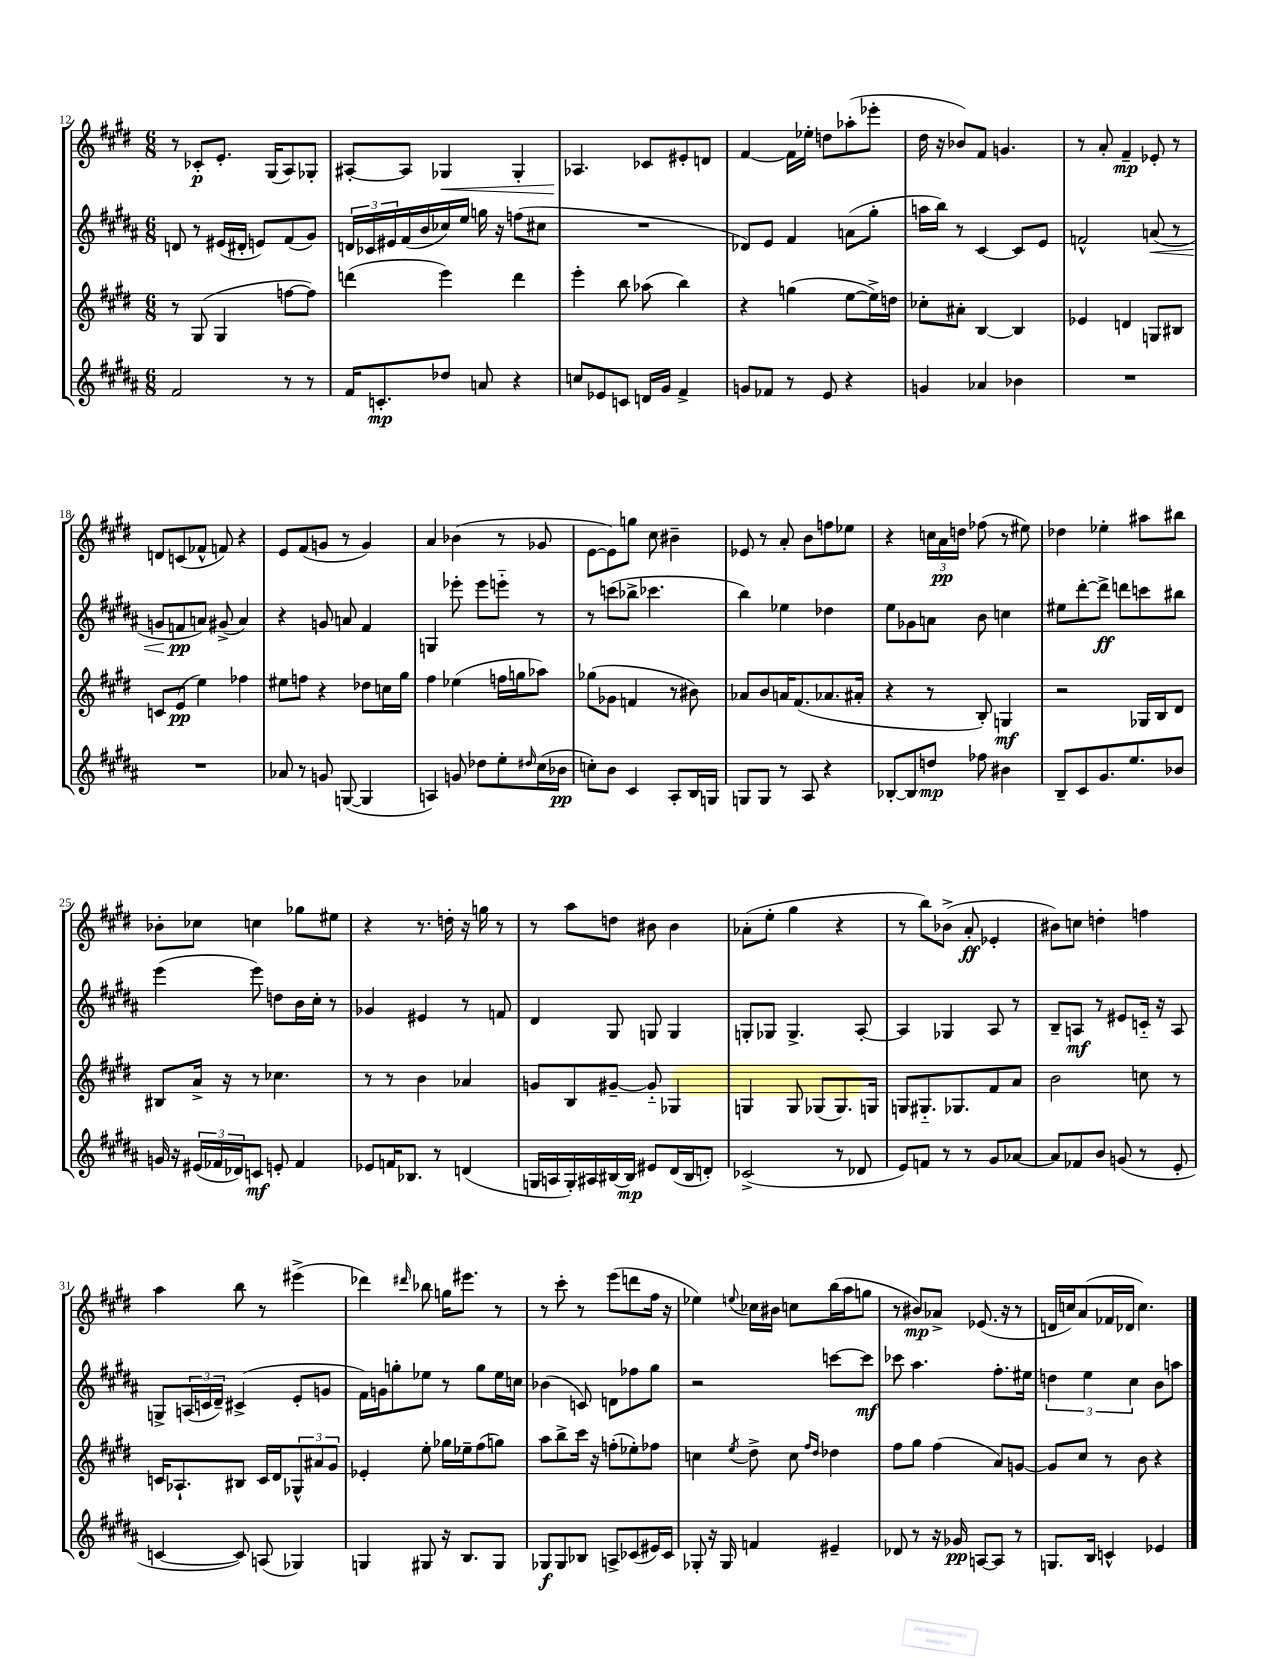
<<
\new StaffGroup <<
\new Staff = "s0" {
    \clef treble \key e \major \numericTimeSignature \time 6/8
    r8 ces'8-.\p e'8.-. gis16( a8) ges8-. |
    ais8~-. ais8 ges4\< ges4-. |
    aes4.\! ces'8 eis'8-. d'8 |
    fis'4~ fis'16 ees''16-. d''8 aes''8-.( ees'''8-. |
    dis''16 r16 bes'8) fis'8 g'4. |
    r8 a'8-. fis'4--\mp ees'8-. r8 |
    d'8 c'8( fes'8-^ f'8) r4 |
    e'8 fis'8( g'8 r8 g'4) |
    a'4 bes'4( r8 ges'8 |
    e'8~ e'8) g''8 cis''8 bis'4-- |
    ees'8 r8 a'8-. b'8 f''8 ees''8 |
    r4 \tuplet 3/2 { c''16 a'16\pp d''16 } fes''8( r8 eis''8) |
    des''4 ees''4-. ais''8 bis''8 |
    bes'8-. ces''8 c''4 ges''8 eis''8 |
    r4 r8. d''16-. r16 g''16 r8 |
    r8 a''8 d''8 bis'8 bis'4 |
    aes'8-.( e''8-. gis''4 r4 |
    r8 b''8) bes'8->( a'8-.\ff ees'4-. |
    bis'8) c''8 d''4-. f''4 |
    a''4 b''8 r8 eis'''4->( |
    des'''4) \grace { dis'''16 } bes''8 g''16 eis'''8. r8 |
    r8 cis'''8-. r8 e'''8( d'''8 fis''16 r16 |
    ees''4) \appoggiatura { e''8 } ces''16 bis'16 c''8 b''16( a''16 g''8 |
    r8 bis'8\mp) aes'8-> ees'8.( r16 r8 |
    d'16 c''16) a'8( fes'16 des'16 c''4.) \bar "|." |
}
\new Staff = "s1" {
    \clef treble \key b \major \numericTimeSignature \time 6/8
    d'8 r8 eis'16( dis'16-. e'8) fis'8( gis'8) |
    \tuplet 3/2 { d'16 ces'16 eis'16 } fis'16( b'16 ces''16) e''16 g''16 r16 f''8( cis''8 |
    R2. |
    des'8) e'8 fis'4 a'8( gis''8-. |
    a''16 b''16) r8 cis'4~ cis'8 e'8 |
    f'2-^ a'8\<( r8 |
    g'8 f'8\pp\! a'8) gis'8->( a'4) |
    r4 g'8 a'8 fis'4 |
    g4 ees'''8-. ees'''8 e'''8-_ r8 |
    r8 c'''8( bes''8-> ces'''4. |
    b''4) ees''4 des''4 |
    e''8 ges'8 a'8 b'8 c''4 |
    eis''8 dis'''8~-. dis'''8->\ff d'''8 c'''8 bis''8 |
    e'''4( e'''8) d''8 b'16 cis''16-. r8 |
    ges'4 eis'4 r8 f'8 |
    dis'4 gis8 g8 g4 |
    g8-. ges8 ges4.-> ais8~-. |
    ais4 ges4 ais8 r8 |
    b8-- a8\mf r8 eis'8 c'16-_ r16 a8 |
    g8-> \tuplet 3/2 { a16( c'16 dis'16--) } cis'4->( e'8-. g'8 |
    fis'16) g'16 g''8-. ees''8 r8 g''8 ees''16 c''16 |
    bes'4( c'8) d'8 fes''8 gis''8 |
    r2 c'''8~ c'''8\mf |
    ces'''8 ais''4. fis''8.-. eis''16 |
    \tuplet 3/2 { d''4 e''4 cis''4 } b'8 a''8 \bar "|." |
}
\new Staff = "s2" {
    \clef treble \key e \major \numericTimeSignature \time 6/8
    r8 gis8( gis4 f''8~ f''8) |
    d'''4( e'''4) d'''4 |
    e'''4-. b''8 aes''8( b''4) |
    r4 g''4( e''8~ e''16->) d''16 |
    ces''8-. ais'8-. b4~ b4 |
    ees'4 d'4 g8 bis8 |
    c'8 e'8\pp( e''4) fes''4 |
    eis''8 f''8 r4 des''8 c''16 gis''16 |
    fis''4 ees''4( f''16 g''16 aes''8) |
    ges''8( ges'8 f'4 r8 bis'8) |
    aes'8 b'8 a'16 fis'8.( aes'8. ais'16-. |
    r4 r8 b8-.) g4\mf |
    r2 ges16 b16 dis'8 |
    bis8 a'16-> r16 r8 ces''4. |
    r8 r8 b'4 aes'4 |
    g'8 b8 gis'8~-- gis'8-_ ges4 |
    g4 g8 ges8( ges8.) g16 |
    g8 gis8.-_ ges8. fis'8 a'8 |
    b'2 c''8 r8 |
    c'16 aes8.-! bis8 c'16 dis'16 \tuplet 3/2 { ges8-^ ais'8 gis'8 } |
    ees'4-. e''8-. ges''16 ees''16-- fis''8( g''8) |
    a''8 b''8-> cis'''16 r16 f''8-.( ees''8-.) fes''8 |
    c''4 \acciaccatura { e''8 } dis''8-> c''8 \grace { fis''16 dis''16 } des''4 |
    fis''8 gis''8 fis''4( a'8) g'8~ |
    g'8 cis''8 r8 b'8 r4 \bar "|." |
}
\new Staff = "s3" {
    \clef treble \key b \major \numericTimeSignature \time 6/8
    fis'2 r8 r8 |
    fis'16 c'8.-.\mp des''8 a'8 r4 |
    c''8 ees'8 c'8 d'16 gis'16 fis'4-> |
    g'8 fes'8 r8 e'8 r4 |
    g'4 aes'4 bes'4 |
    R2. |
    R2. |
    aes'8 r8 g'8 g8~( g4 |
    a4) g'8 des''8 e''8-. \grace { dis''16 } cis''16( bes'16\pp |
    c''8-.) b'8 cis'4 ais8-. b16 g16 |
    g8 g8 r8 ais8 r4 |
    bes8~-. bes8 d''8\mp fes''8 bis'4 |
    b8-- cis'8 gis'8. e''8. bes'8 |
    g'16 r16 \tuplet 3/2 { eis'16( fes'16 des'16) } c'8\mf e'8-. fes'4 |
    ees'8 f'16 bes8. r8 d'4( |
    g16 a16 g16-.) ais16 bis16~ bis16\mp eis'8 dis'16( bis16 d'8-.) |
    ces'2->( r8 des'8 |
    e'8) f'8 r8 r8 gis'8 aes'8~ |
    aes'8 fes'8 b'8 g'8( r8 e'8-. |
    c'4~ c'8) a8( ges4) |
    g4 gis8 r16 b8. gis8 |
    ges8\f ges8 bes8 a8-> ces'8( eis'16) ces'16 |
    ges8-. r16 ges16 f'4 eis'4-- |
    des'8 r8 r16 ges'16\pp a8~ a8 r8 |
    g8. b16 c'4-^ ees'4 \bar "|." |
}
>>
>>
\layout { \context { \Score currentBarNumber = #12 } }
